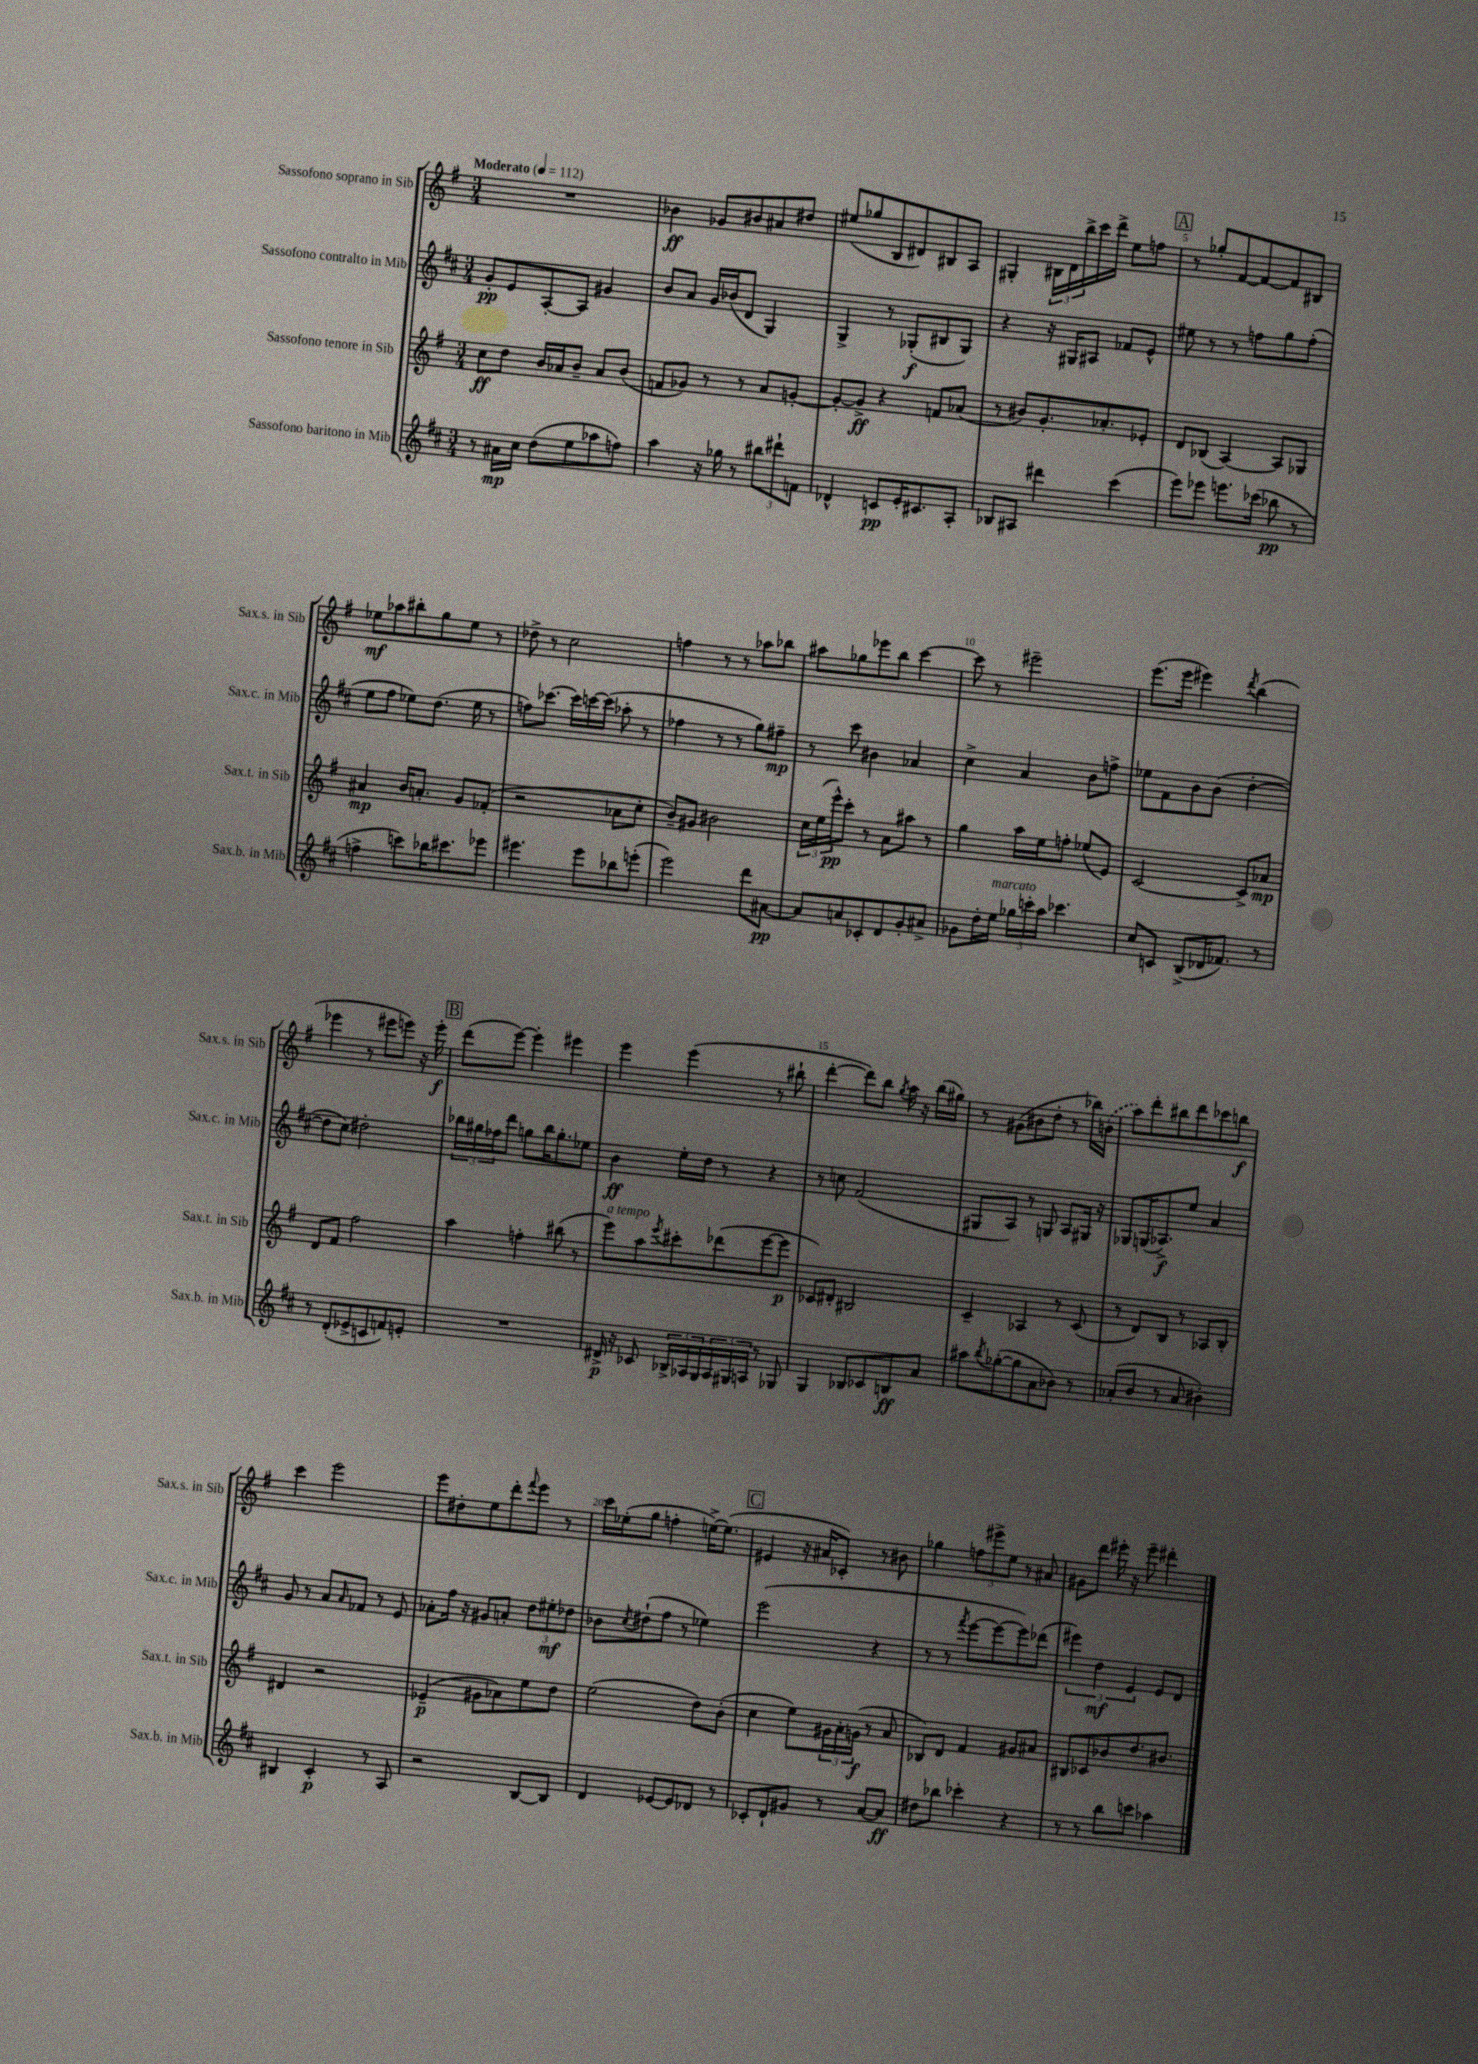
<<
\new StaffGroup <<
\new Staff = "s0" \with { instrumentName = "Sassofono soprano in Sib" shortInstrumentName = "Sax.s. in Sib" } {
    \clef treble \key g \major \numericTimeSignature \time 3/4 \tempo "Moderato" 4 = 112
    R2. |
    bes'4\ff ges'8 bis'8 ais'8 dis''8 |
    eis''8( ges''8 b8 dis'8) bis8 a8 |
    gis4-. \tuplet 3/2 { bis16 d'16 b''16-> } c'''16 d'''16-> e''8 f''8 |
    \mark \markup { \box "A" } r8 ges''8-. fis'8~ fis'8~ fis'8 bis8 |
    ees''8\mf aes''8 bis''8-. g''8 ees''8 r8 |
    des''8-> r8 c''2 |
    f''4 r8 r8 aes''8 bes''8 |
    ais''8 ges''8 ees'''8 b''8 c'''4~ |
    c'''8 r8 eis'''2-- |
    e'''8.( e'''16 eis'''4) \acciaccatura { d'''8 } b''4( |
    ees'''4 r8 eis'''8 e'''8) r16 e'''16-.\f |
    \mark \markup { \box "B" } d'''8( e'''8~) e'''4-. eis'''4 |
    e'''4 e'''4( r8 bis''8-! |
    d'''4~-. d'''8) b''8 \acciaccatura { g''8 } a''16 r16 b''16( gis''16) |
    r8 gis'8( bis'8 d''8-. r8 bes''16) \once \slurDashed b'16( |
    a''8) d'''8-. bis''8 d'''8 ces'''8 b''8\f |
    c'''4 e'''2 |
    e'''8 dis''8-. e''8 d'''8-. \appoggiatura { fis'''8 } e'''8 r8 |
    c'''16 ees''16-.( g''8 f''4-. e''16~->) e''8.( |
    \mark \markup { \box "C" } eis'4 r16 ais'16 ces'8-.) r8 bis'8 |
    ges''4 \tuplet 3/2 { f''8 eis'''8-> e''8 } r8 ais'8 |
    gis'8 d'''8 eis'''16-. r16 eis'''8-- dis'''4-. \bar "|." |
}
\new Staff = "s1" \with { instrumentName = "Sassofono contralto in Mib" shortInstrumentName = "Sax.c. in Mib" } {
    \clef treble \key d \major \numericTimeSignature \time 3/4
    g'8-.\pp e'8 a8~-. a8 gis'4 |
    b'8 a'8 g'16 bes'16( d'8 g4) |
    g4-> r8 ges8-.\f( bis8 ges8) |
    r4 r16 gis16 ais8 fes'8 e'8-^ |
    \mark \markup { \box "A" } eis''8 r8 r8 f''8 g''8 f''8-.( |
    e''8 fis''8 ees''8) d''8.( ees''16 r8 |
    f''8) ces'''8.~ ces'''16 c'''16~ c'''16( aes''8-. r8 |
    fes''4 r8 r8 g''8) fis''8--\mp |
    r8 cis'''8 bis'4 aes'4 |
    cis''4-> a'4 b'8 f''8-> |
    ees''8 fis'8 b'8 b'8( d''4~-. |
    d''8 cis''8) dis''2-. |
    \mark \markup { \box "B" } \tuplet 3/2 { bes''16 gis''16 fes''16 } d'''8 g''8 bes''16 g''8.-. ees''8 |
    b'4\ff e''16-. d''16 r8 r4 |
    r8 c''8 fis'2( |
    gis8 a8) r8 g8 a8 gis16 r16 |
    ges8 g16( aes8.->\f) e''8 a'4 |
    g'8 r8 a'8 \grace { a'16 } fes'8 r8 e'8 |
    aes'8-. fis''16 r16 gis'8 a'8-. \tuplet 3/2 { d''8 eis''8-.\mf des''8 } |
    bes'8 \acciaccatura { cis''8 } dis''8-!( fis''8 r8 ees''4) |
    \mark \markup { \box "C" } e'''2( r4 |
    r8 r8 \acciaccatura { fis'''8 } e'''8~ e'''8~ e'''8) des'''8( |
    \tuplet 3/2 { eis'''4) d''4\mf e'4 } e'8 d'8 \bar "|." |
}
\new Staff = "s2" \with { instrumentName = "Sassofono tenore in Sib" shortInstrumentName = "Sax.t. in Sib" } {
    \clef treble \key g \major \numericTimeSignature \time 3/4
    c''8\ff d''8 b'16 aes'16 b'8-- aes'8 b'8( |
    f'8 ges'8) r8 r8 a'8 g'8~-. |
    g'8~-. g'8->\ff r4 f'8 aes'8( |
    r8 bis'8) g'8.-. aes'8.-. ees'8-. |
    \mark \markup { \box "A" } d'8 bes8( a4~) a8 ges8 |
    ais'4\mp b'16 a'8.-. g'8 fes'8-.( |
    r2 aes'8 c''8-. |
    b'8--) gis'8 bis'2 |
    \tuplet 3/2 { c''16 e''16( e'''16-^\pp) } c'''8-. r8 a'8 ais''8 r8 |
    g''4 a''16 e''16 f''8-. ees''8( e'8) |
    c'2~ c'8-> aes'8\mp |
    d'8 fis'8 fis''2 |
    \mark \markup { \box "B" } a''4 f''4-. bis''8( r8 |
    e'''8^\markup { \italic "a tempo" }) a''8 \acciaccatura { e'''8 } cis'''8-. des'''8( e'''8~ e'''8\p |
    ces'8) dis'8-. bis2 |
    c'4-- aes4 r8 c'8( |
    r8 d'8) b8 r8 aes8 b8-. |
    dis'4 r2 |
    ees'4--\p( gis'8 aes'8) e''8 d''8 |
    e''2( d''8) b'8-.( |
    \mark \markup { \box "C" } c''4 e''8) \tuplet 3/2 { gis'16 a'16-. g'16\f( } r8 a'8 |
    bes8) d'8 fis'4 gis'8 ais'8 |
    bis8 ces'8 bes'8 d''8. bis'8. \bar "|." |
}
\new Staff = "s3" \with { instrumentName = "Sassofono baritono in Mib" shortInstrumentName = "Sax.b. in Mib" } {
    \clef treble \key d \major \numericTimeSignature \time 3/4
    r8 ais'16\mp cis''16 d''8( e''8 aes''8 f''8) |
    a''4 r16 ges''16 r8 \tuplet 3/2 { bis''8 dis'''8-! f'8 } |
    des'4-^ c'8\pp e'16-. cis'8. a8-. |
    bes8 ais8 dis'''4 cis'''4( |
    \mark \markup { \box "A" } e'''8) ees'''8 e'''8. ces'''16( bes''8\pp r8 |
    f''4-> c'''8) bes''16 cis'''8. ees'''8 |
    eis'''4. eis'''8 bes''8 e'''8-.( |
    e'''2) d'''8 ais'8~\pp |
    ais'8 a'8 ces'8-. d'8 g'8-. ais'8-> |
    ges'8 d''16-. e''16^\markup { \italic "marcato" } \tuplet 3/2 { ges''16 c'''16-. a''16 } ces'''4. |
    cis''8 c'8 b8->( des'16 fes'8.) r8 |
    r8 d'8-.( ees'8-> c'8 f'8) e'8-. |
    \mark \markup { \box "B" } R2. |
    dis'16->\p r16 ces'8 \tuplet 3/2 { bes16-> aes16 g16 } \tuplet 3/2 { aes16 gis16 a16 } r8 ges8 |
    g4 bes8 ces'8 b8\ff a'8 |
    ais''8 \acciaccatura { b''8 } ges''8~-.( ges''8 a'8 bes'8) r8 |
    aes'8-.( b'8 r8 aes'8 bis'4-.) |
    bis4 cis'4-.\p r8 a8 |
    r2 b8~ b8 |
    d'4 ees'8~ ees'8 des'8 r8 |
    \mark \markup { \box "C" } ces'8-. d'8-! gis'8 r8 a'8~ a'8\ff |
    dis''8 bes''8 ces'''4-. r4 |
    r8 r8 b''8 c'''8 aes''4 \bar "|." |
}
>>
>>
\layout { \context { \Score \override BarNumber.break-visibility = ##(#f #t #t) barNumberVisibility = #(every-nth-bar-number-visible 5) } }
